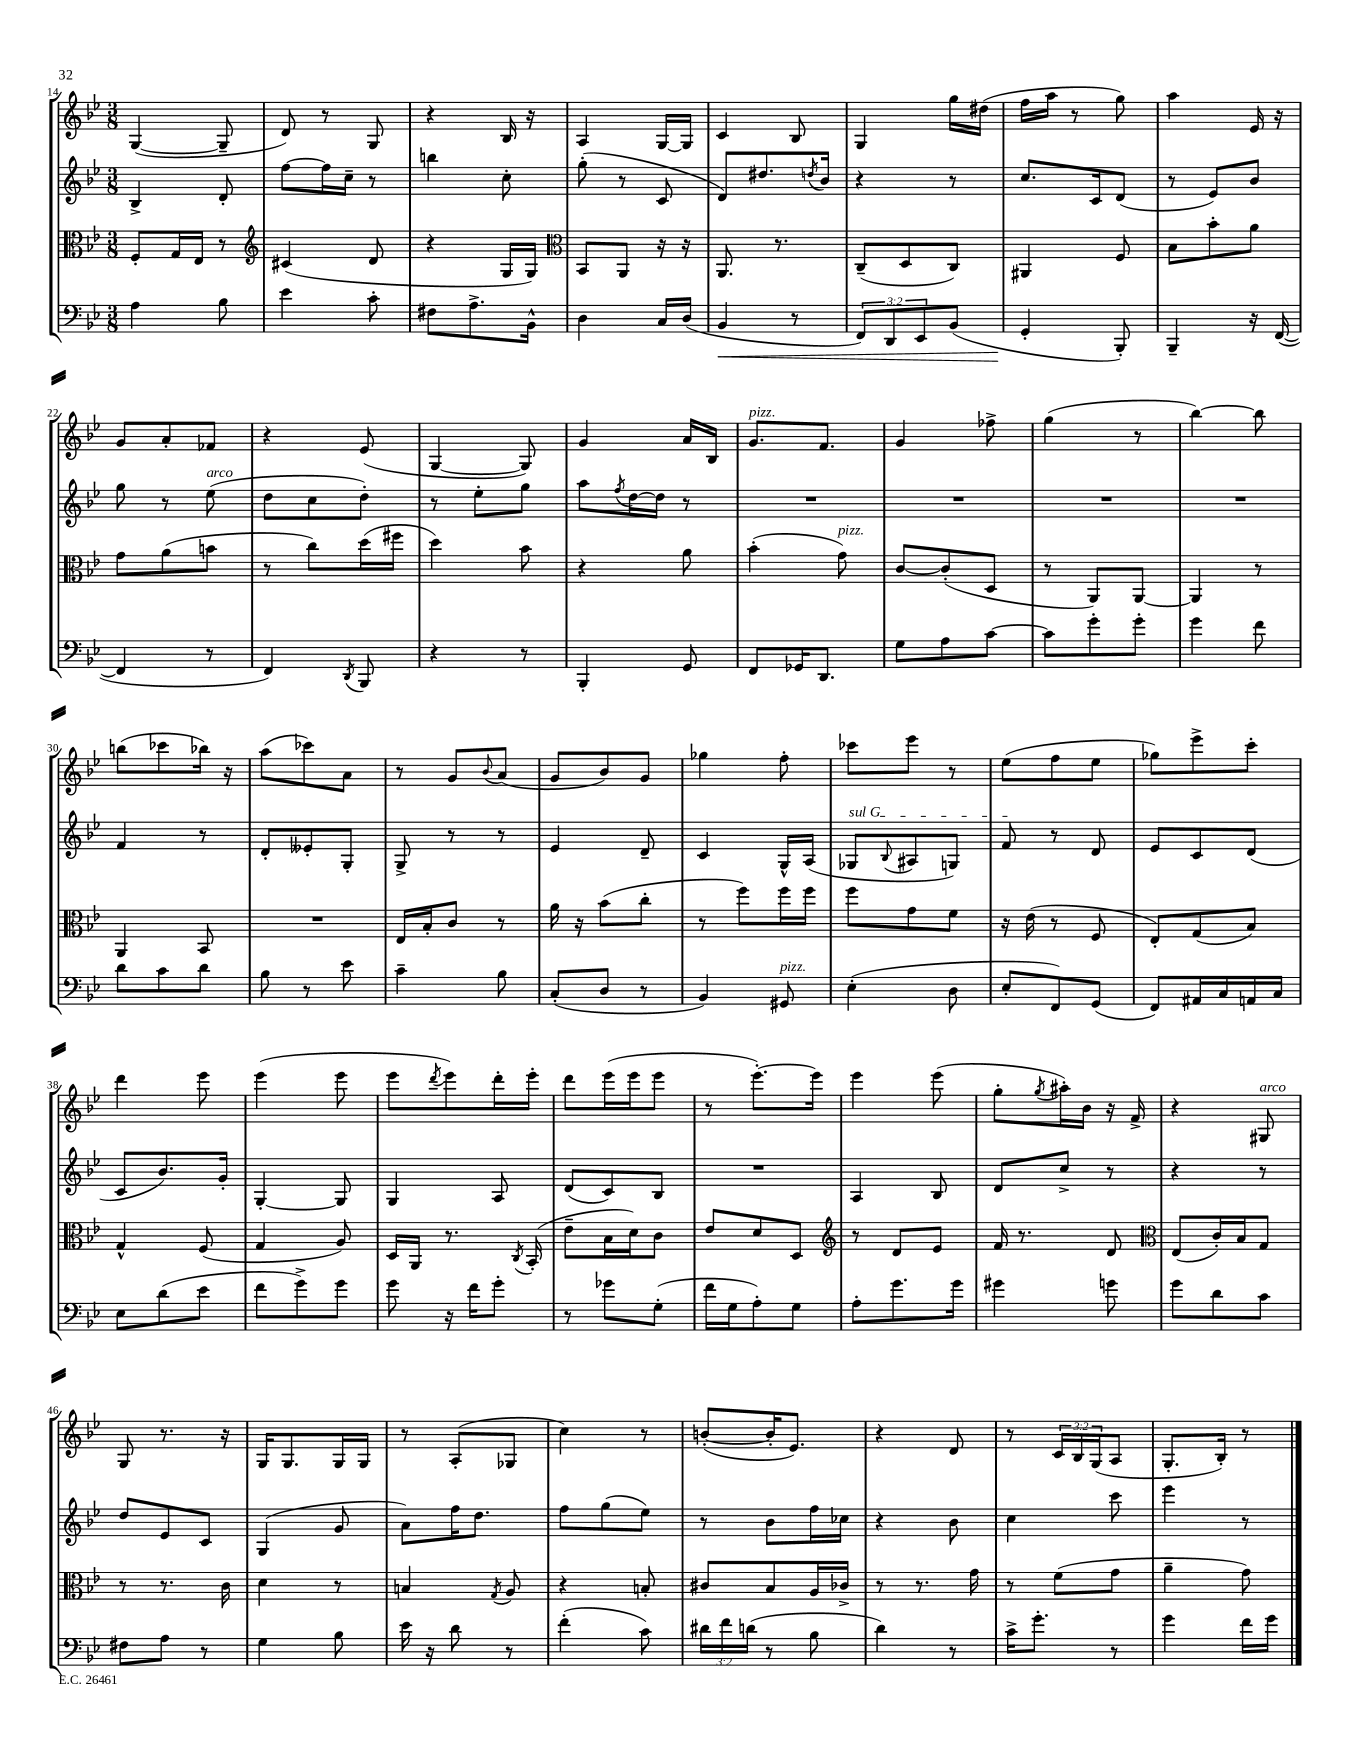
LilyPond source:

<<
\new StaffGroup <<
\new Staff = "s0" {
    \clef treble \key bes \major \numericTimeSignature \time 3/8 \override Staff.TupletNumber.text = #tuplet-number::calc-fraction-text
    g4~( g8-- |
    d'8) r8 g8 |
    r4 bes16 r16 |
    a4 g16~ g16 |
    c'4 bes8 |
    g4 g''16 dis''16( |
    f''16 a''16 r8 g''8) |
    a''4 ees'16 r16 |
    g'8 a'8-. fes'8 |
    r4 ees'8( |
    g4~ g8) |
    g'4 a'16 bes16 |
    g'8.^\markup { \italic "pizz." } f'8. |
    g'4 fes''8-> |
    g''4( r8 |
    bes''4~) bes''8 |
    b''8( ces'''8 bes''16) r16 |
    a''8( ces'''8) a'8 |
    r8 g'8 \appoggiatura { bes'8 } a'8( |
    g'8 bes'8) g'8 |
    ges''4 f''8-. |
    ces'''8 ees'''8 r8 |
    ees''8( f''8 ees''8 |
    ges''8) ees'''8-> c'''8-. |
    d'''4 ees'''8 |
    ees'''4( ees'''8 |
    ees'''8 \acciaccatura { d'''8 } ees'''8) d'''16-. ees'''16-. |
    d'''8 ees'''16( ees'''16 ees'''8 |
    r8 ees'''8.~-.) ees'''16 |
    ees'''4 ees'''8( |
    g''8-. \acciaccatura { g''8 } ais''16-.) bes'16 r16 f'16-> |
    r4 gis8^\markup { \italic "arco" } |
    g8 r8. r16 |
    g16 g8. g16 g16 |
    r8 a8-.( ges8 |
    c''4) r8 |
    b'8~-.( b'16-. ees'8.) |
    r4 d'8 |
    r8 \tuplet 3/2 { c'16 bes16 g16( } a8 |
    g8.-. bes16-.) r8 \bar "|." |
}
\new Staff = "s1" {
    \clef treble \key bes \major \numericTimeSignature \time 3/8
    bes4-> d'8-. |
    f''8~ f''16 c''16-- r8 |
    b''4 c''8-. |
    g''8-.( r8 c'8 |
    d'8) dis''8. \acciaccatura { d''8 } bes'16 |
    r4 r8 |
    c''8. c'16 d'8( |
    r8 ees'8) bes'8 |
    g''8 r8 ees''8^\markup { \italic "arco" }( |
    d''8 c''8 d''8-.) |
    r8 ees''8-. g''8 |
    a''8 \acciaccatura { f''8 } d''16~ d''16 r8 |
    R4. |
    R4. |
    R4. |
    R4. |
    f'4 r8 |
    d'8-. eeses'8-. g8-. |
    g8-> r8 r8 |
    ees'4 d'8-- |
    c'4 g16-^ a16( |
    \once \override TextSpanner.bound-details.left.text = \markup { \italic "sul G" } ges8\startTextSpan \appoggiatura { bes8 } ais8 g8) |
    f'8\stopTextSpan r8 d'8 |
    ees'8 c'8 d'8( |
    c'8 bes'8.) g'16-. |
    g4~-. g8 |
    g4 a8 |
    d'8( c'8) bes8 |
    R4. |
    a4 bes8 |
    d'8 c''8-> r8 |
    r4 r8 |
    d''8 ees'8 c'8 |
    g4( g'8 |
    a'8) f''16 d''8. |
    f''8 g''8( ees''8) |
    r8 bes'8 f''16 ces''16 |
    r4 bes'8 |
    c''4 c'''8 |
    ees'''4 r8 \bar "|." |
}
\new Staff = "s2" {
    \clef alto \key bes \major \numericTimeSignature \time 3/8
    f8-. g16 ees16 r8 |
    \clef treble cis'4( d'8 |
    r4 g16 g16) |
    \clef alto bes,8 a,8 r16 r16 |
    a,8. r8. |
    c8--( d8 c8) |
    ais,4 f8 |
    bes8 bes'8-. a'8 |
    g'8 a'8( b'8 |
    r8 c''8) d''16( fis''16 |
    d''4) bes'8 |
    r4 a'8 |
    bes'4-.( g'8^\markup { \italic "pizz." }) |
    c'8~ c'8-.( d8 |
    r8 a,8) a,8~ |
    a,4 r8 |
    a,4 bes,8 |
    R4. |
    ees16 bes16-. c'8 r8 |
    a'16 r16 bes'8( c''8-. |
    r8 f''8) f''16 f''16 |
    f''8 g'8 f'8 |
    r16 ees'16( r8 f8 |
    ees8-.) g8( bes8) |
    g4-^ f8( |
    g4 a8) |
    d16 a,16 r8. \acciaccatura { c8 } bes,16-.( |
    ees'8-- bes16 d'16) c'8 |
    ees'8 d'8 d8 |
    \clef treble r8 d'8 ees'8 |
    f'16 r8. d'8 |
    \clef alto ees8( c'16-.) bes16 g8 |
    r8 r8. c'16 |
    d'4 r8 |
    b4 \acciaccatura { g8 } a8 |
    r4 b8-. |
    cis'8 bes8 a16 ces'16-> |
    r8 r8. g'16 |
    r8 f'8( g'8 |
    a'4-- g'8) \bar "|." |
}
\new Staff = "s3" {
    \clef bass \key bes \major \numericTimeSignature \time 3/8 \override Staff.TupletNumber.text = #tuplet-number::calc-fraction-text
    a4 bes8 |
    ees'4 c'8-. |
    fis8 a8.-> bes,16-^ |
    d4 c16 d16( |
    bes,4\< r8 |
    \tuplet 3/2 { f,8) d,8 ees,8 } bes,8( |
    g,4-.\! bes,,8-.) |
    bes,,4-- r16 f,16~( |
    f,4 r8 |
    f,4) \acciaccatura { d,8 } bes,,8 |
    r4 r8 |
    bes,,4-. g,8 |
    f,8 ges,16 d,8. |
    g8 a8 c'8~ |
    c'8 g'8-. g'8-. |
    g'4 f'8 |
    d'8 c'8 d'8 |
    bes8 r8 ees'8 |
    c'4-- bes8 |
    c8-.( d8 r8 |
    bes,4) gis,8^\markup { \italic "pizz." } |
    ees4-.( d8 |
    ees8-. f,8) g,8( |
    f,8) ais,16 c16 a,16 c16 |
    ees8 d'8( ees'8 |
    f'8 g'8->) g'8 |
    g'8 r16 f'16 g'8-. |
    r8 ges'8 g8-.( |
    f'16 g16 a8-.) g8 |
    a8-. g'8. g'16 |
    gis'4 g'8 |
    g'8 d'8 c'8 |
    fis8 a8 r8 |
    g4 bes8 |
    ees'16 r16 d'8 r8 |
    f'4-.( c'8) |
    \tuplet 3/2 { dis'16 f'16 d'16( } r8 bes8 |
    d'4) r8 |
    c'16-> g'8.-. r8 |
    g'4 f'16 g'16 \bar "|." |
}
>>
>>
\layout { \context { \Score currentBarNumber = #14 } }
